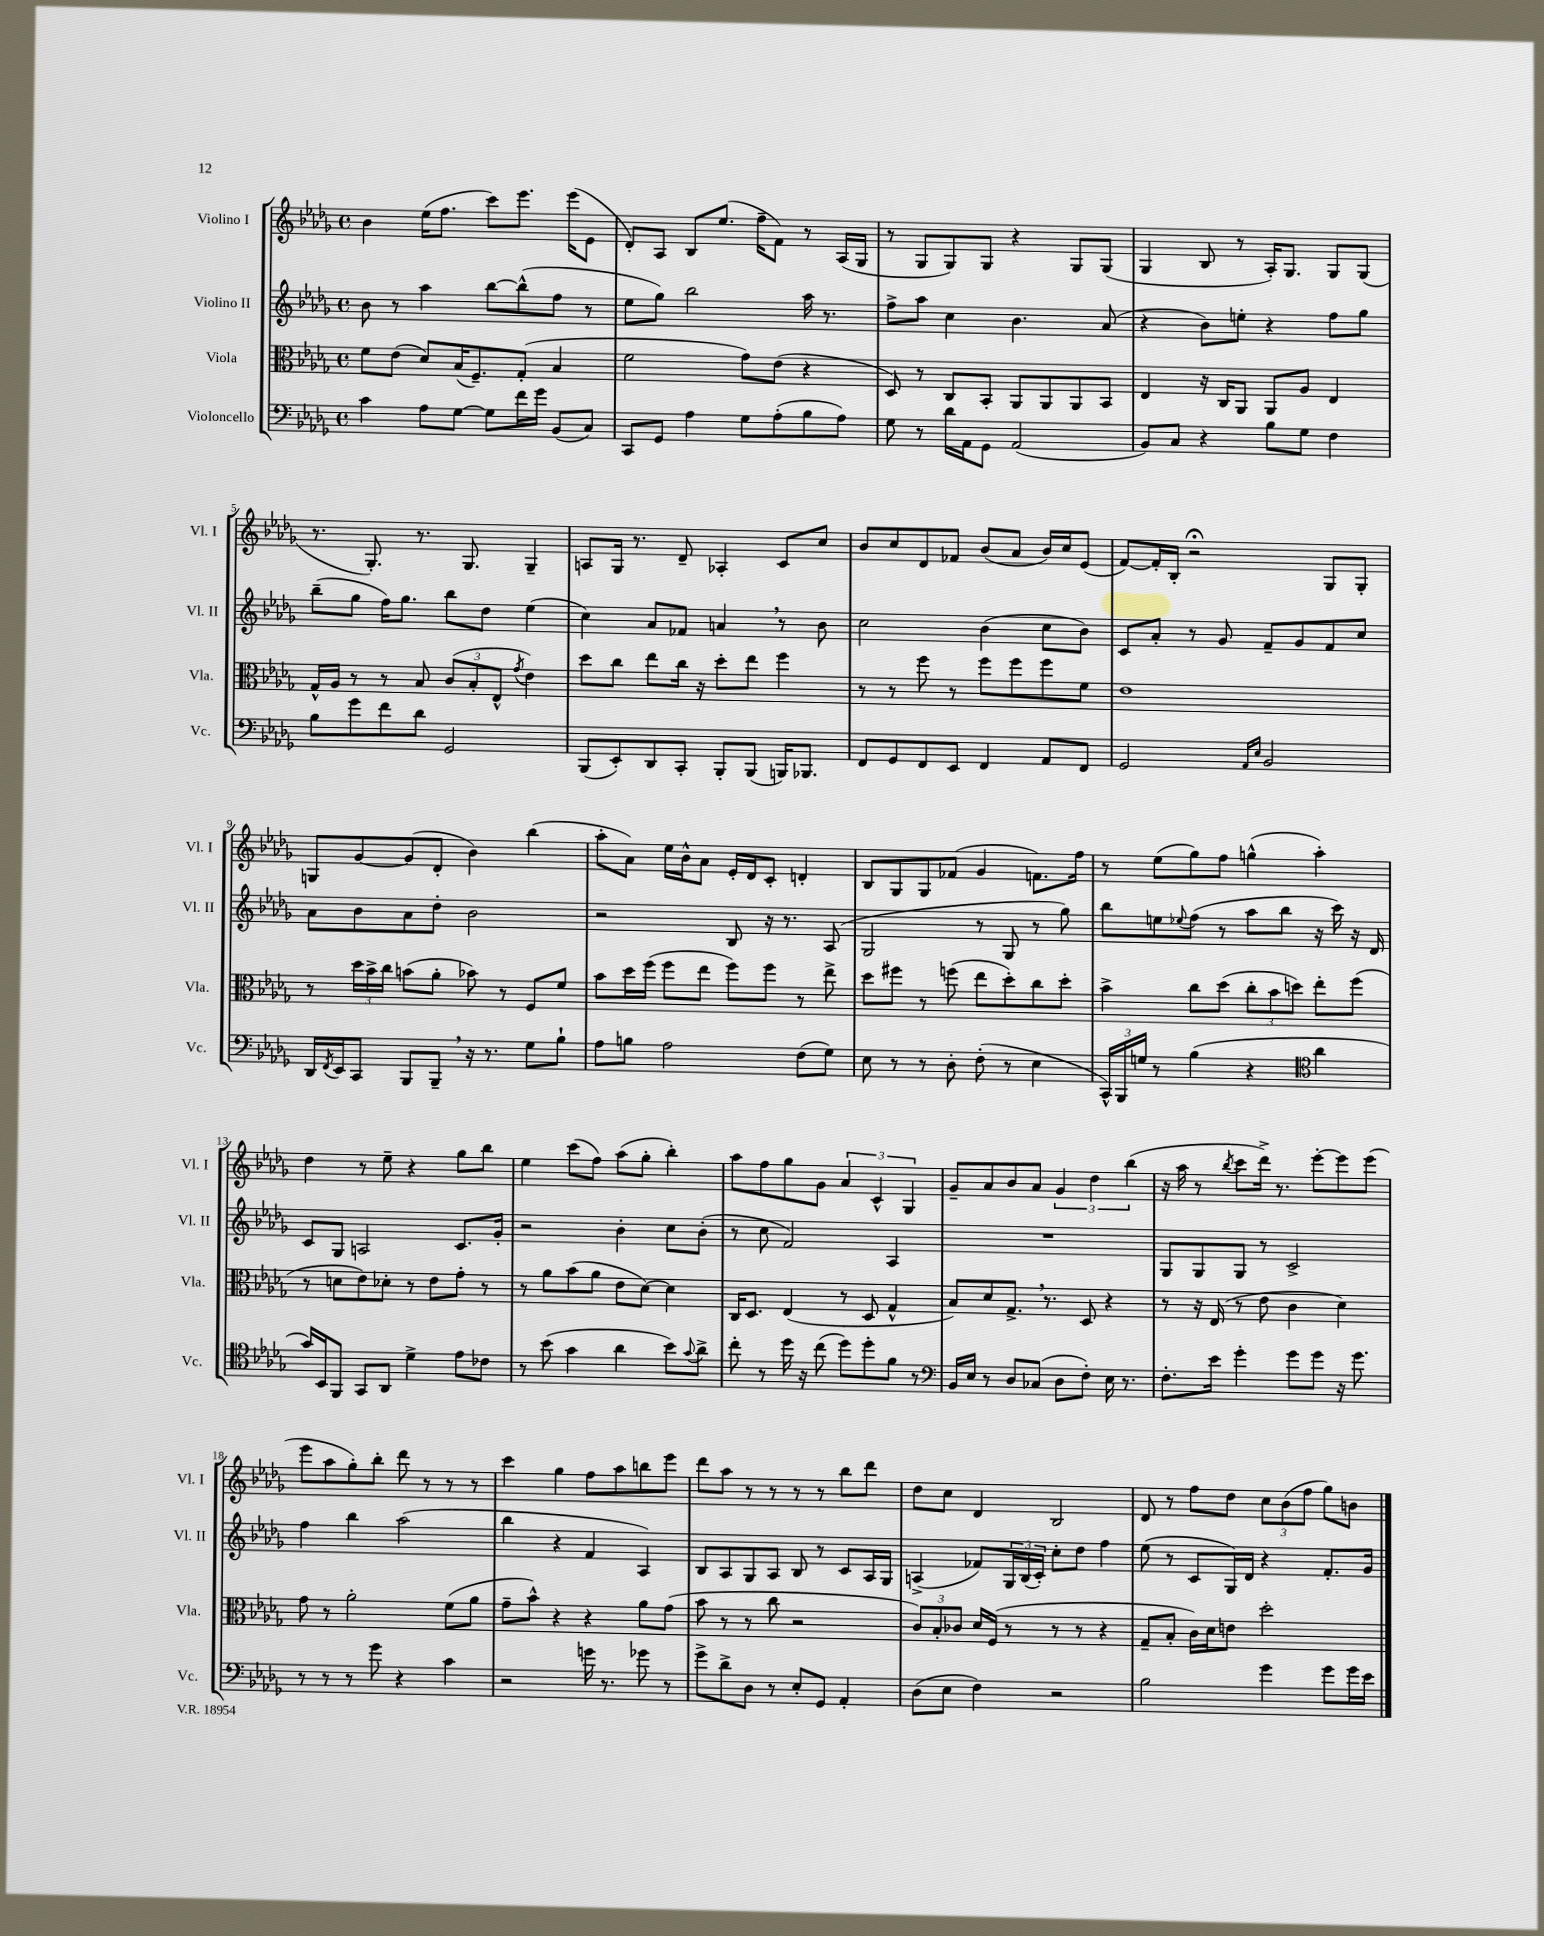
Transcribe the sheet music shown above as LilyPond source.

<<
\new StaffGroup <<
\new Staff = "s0" \with { instrumentName = "Violino I" shortInstrumentName = "Vl. I" } {
    \clef treble \key des \major \defaultTimeSignature \time 4/4
    bes'4 ees''16( f''8. c'''8) ees'''8. ees'''16( ees'8 |
    des'8-.) aes8 bes8 ees''8.( f''16-- f'8) r8 aes16( ges16 |
    r8 ges8 ges8) ges8 r4 ges8 ges8( |
    ges4 bes8 r8 aes16-.) ges8. ges8 ges8( |
    r8. ges8.-.) r8. ges8. ges4-- |
    a8 ges16 r8. des'8-- aes4-. c'8 c''8 |
    bes'8 c''8 des'8 fes'8 bes'8( aes'8 bes'16) c''16 ees'8( |
    f'8~) f'16-. bes16-. r2\fermata ges8 ges8-. |
    g8 ges'8~ ges'8( des'8-. bes'4) bes''4( |
    aes''8-. aes'8) ees''16 bes'16-^ aes'8 ees'16-. des'16 c'8-. d'4-. |
    bes8 ges8 ges8 fes'8( ges'4 f'8.) f''16 |
    r8 ees''8( ges''8) f''8 g''4-^( aes''4-.) |
    des''4 r8 ees''8-- r4 ges''8 bes''8 |
    ees''4 c'''8( f''8) aes''8( ges''8-. bes''4-.) |
    aes''8 f''8 ges''8 ges'8 \tuplet 3/2 { aes'4 c'4-^ ges4 } |
    ges'8-- aes'8 bes'8 aes'8 \tuplet 3/2 { ges'4 des''4 bes''4( } |
    r16 aes''16 r8 \acciaccatura { bes''8 } c'''8 des'''16->) r8. ees'''8~-. ees'''8 ees'''8( |
    ees'''8 aes''8 ges''8-.) bes''8-. des'''8 r8 r8 r8 |
    c'''4 ges''4 f''8 aes''8 b''8 ees'''8 |
    des'''8 aes''8 r8 r8 r8 r8 bes''8 des'''8 |
    des''8 c''8 des'4 bes2 |
    des'8 r8 f''8 des''8 \tuplet 3/2 { c''8 bes'8( f''8 } ges''8) b'8 \bar "|." |
}
\new Staff = "s1" \with { instrumentName = "Violino II" shortInstrumentName = "Vl. II" } {
    \clef treble \key des \major \defaultTimeSignature \time 4/4
    bes'8 r8 aes''4 bes''8~ bes''8-^( f''8 r8 |
    ees''8 ges''8) bes''2 aes''16 r8. |
    f''8-> aes''8 c''4 bes'4. aes'8( |
    r4 bes'8) e''8-. r4 f''8 ges''8 |
    bes''8--( ges''8 f''16) ges''8. bes''8 des''8 ees''4( |
    c''4) aes'8 fes'8 a'4 \breathe r8 bes'8 |
    c''2 bes'4( c''8 bes'8) |
    c'8 aes'8-. r8 ges'8 f'8-- ges'8 f'8 c''8 |
    aes'8 bes'8 aes'8 des''8-. bes'2 |
    r2 bes8 r16 r8. aes8( |
    ges2 r8 ges8 r8 ges''8) |
    bes''8 e''8 \appoggiatura { ees''8 } f''8( r8 aes''8 bes''8 r16 c'''16) r16 des'16 |
    c'8 ges8 a2 c'8. ges'16-. |
    r2 bes'4-. c''8 bes'8-.( |
    r8 c''8 f'2) aes4 |
    R1 |
    ges8 ges8 ges8 r8 c'2-> |
    f''4 bes''4 aes''2( |
    bes''4 r4 f'4 aes4) |
    bes8 aes8 ges8 aes8 bes8 r8 c'8 aes16 ges16 |
    a4->( fes'8) \tuplet 3/2 { ges16 bes16( c'16-.) } c''8-. des''8 f''4 |
    ees''8( r8 c'8 ges16) des'16 r4 f'8.-. ges'16 \bar "|." |
}
\new Staff = "s2" \with { instrumentName = "Viola" shortInstrumentName = "Vla." } {
    \clef alto \key des \major \defaultTimeSignature \time 4/4
    f'8 ees'8( des'8) bes16( f8.--) ges8-.( bes4 |
    f'2 ges'8) ees'8( r4 |
    des8) r8 c8 bes,8-. aes,8 aes,8 aes,8 bes,8 |
    ees4 r16 c16 aes,8 aes,8 aes8 ees4 |
    ges16-^ aes16 r8 r8 bes8 \tuplet 3/2 { c'8( bes8-. ees8-^ } \acciaccatura { ges'8 } ees'4) |
    des''8 c''8 ees''8 c''16 r16 des''8-. ees''8 f''4 |
    r8 r8 f''8 r8 f''8 f''8 f''8 f'8 |
    ees'1 |
    r8 \tuplet 3/2 { des''16 bes'16-> c''16 } b'8( aes'8-. bes'8) r8 f8 f'8 |
    bes'8 des''16 f''16( f''8 ees''8 f''8) f''8 r8 ees''8-> |
    des''8 fis''8 r8 f''8( ees''8 des''8-.) c''8 des''8-. |
    bes'4-> c''8 des''8( \tuplet 3/2 { c''8-. bes'8 d''8) } ees''8-. f''8( |
    r8 d'8 ees'8) des'8-. r8 ees'8 ges'8-. r8 |
    r8 aes'8 bes'8( aes'8 ees'8 des'8~) des'4 |
    c16 des8. ees4( r8 des8 ges4-^ |
    bes8) des'8 ges8.-> \breathe r8. des8 r4 |
    r8 r16 ees16( r8 ees'8 c'4 des'4) |
    ges'8 r8 aes'2-. f'8( aes'8 |
    ges'8-- bes'8-^) r4 r4 aes'8 ges'8( |
    bes'8 r8 r8 c''8 r2 |
    \tuplet 3/2 { c'8) bes8-. ces'8 } des'16 f16( r8 r8 r8 r4 |
    ges8-- bes8-. c'16) des'16 e'8 des''2-. \bar "|." |
}
\new Staff = "s3" \with { instrumentName = "Violoncello" shortInstrumentName = "Vc." } {
    \clef bass \key des \major \defaultTimeSignature \time 4/4
    c'4 aes8 ges8~ ges8 f'16 ges'16 bes,8( c8) |
    c,8 ges,8 aes4 ges8 aes8-.( bes8 aes8) |
    ges8 r8 des'16 aes,16 ges,8 aes,2( |
    bes,8) c8 r4 bes8 ges8 f4 |
    bes8 ges'8 f'8 des'8 ges,2 |
    bes,,8( ees,8-.) des,8 c,8-. bes,,8-. bes,,8( b,,16) bes,,8. |
    f,8 ges,8 f,8 ees,8 f,4 aes,8 f,8 |
    ges,2 \grace { aes,16 ees16 } bes,2 |
    des,16 \acciaccatura { f,8 } ees,16 c,8 bes,,8 bes,,8-- \breathe r16 r8. ges8 bes8-! |
    aes8 b8 aes2 f8( ges8) |
    ees8 r8 r8 des8-. f8-.( r8 ees4 |
    \tuplet 3/2 { c,16-^) bes,,16 g16 } r8 bes4( r4 \clef tenor aes'4 |
    ges'16) bes,16 f,8 ges,8 aes,8 des'4-> ees'8 ces'8 |
    r8 bes'8( ges'4 aes'4 bes'8) \appoggiatura { ges'8 } aes'8-> |
    c''8-. r8 des''16 r16 c''8( des''8) des''8-. f'8 r8 |
    \clef bass bes,16 ees16 r8 des8 ces8( des8 f8-.) ees16 r8. |
    f8.-. ees'16 ges'4-. ges'8 ges'8 r16 ges'8. |
    r8 r8 r8 ges'8 r4 c'4 |
    r2 g'16 r8. ges'8 r8 |
    ges'8-> des'8-> des8 r8 ees8-. ges,8 aes,4-. |
    des8( ees8 f4) r2 |
    bes2 ges'4 ges'8 ges'16 ees'16 \bar "|." |
}
>>
>>
